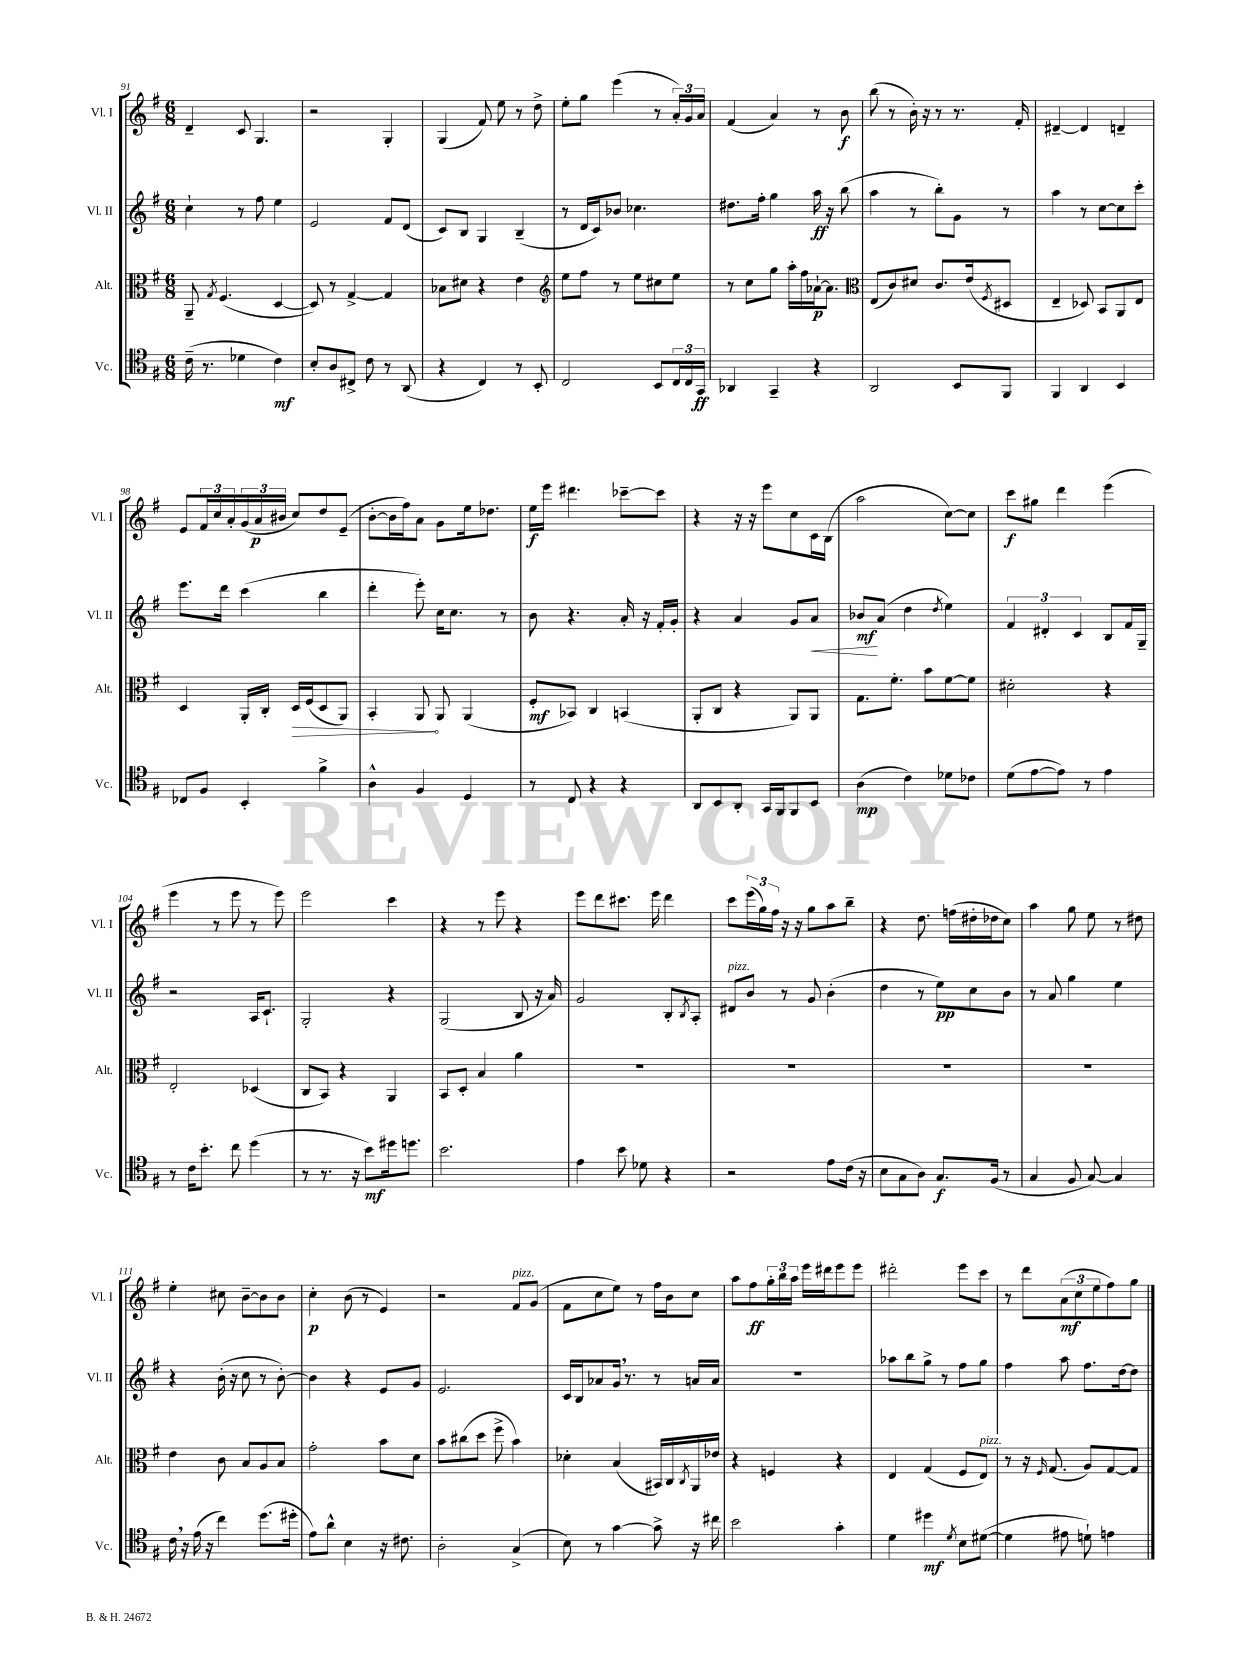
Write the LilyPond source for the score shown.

<<
\new StaffGroup <<
\new Staff = "s0" \with { instrumentName = "Vl. I" shortInstrumentName = "Vl. I" } {
    \clef treble \key g \major \numericTimeSignature \time 6/8
    d'4-- c'8 g4. |
    r2 g4-. |
    g4( fis'8) e''8 r8 d''8-> |
    e''8-. g''8 e'''4( r8 \tuplet 3/2 { a'16-.) g'16 a'16 } |
    fis'4( a'4) r8 b'8\f |
    b''8( r8 b'16-.) r16 r8 r8. fis'16-. |
    dis'4~-- dis'4 d'4-- |
    e'8 \tuplet 3/2 { fis'16 c''16 a'16-. } \tuplet 3/2 { g'16( a'16\p bis'16 } c''8) d''8 e'8--( |
    b'8~-. b'16 fis''16) a'8 g'8 e''16 des''8. |
    e''16\f e'''16 dis'''4. ces'''8~-- ces'''8 |
    r4 r16 r16 e'''8 c''8 c'16 b16( |
    a''2 c''8~) c''8 |
    c'''8\f gis''8 d'''4 e'''4( |
    e'''4 r8 e'''8 r8 e'''8) |
    e'''2 c'''4 |
    r4 r8 e'''8 r4 |
    e'''8 d'''8 cis'''8. e'''16 d'''4 |
    c'''8 \tuplet 3/2 { e'''16( g''16) fis''16 } r16 r16 g''8 a''8 b''8-- |
    r4 d''8. f''16( dis''16-. des''16 c''8) |
    a''4 g''8 e''8 r8 dis''8 |
    e''4-. cis''8 b'8~-- b'8 b'8 |
    c''4-.\p b'8( r8 e'4) |
    r2 fis'8^\markup { \italic "pizz." } g'8( |
    fis'8 c''8 e''8) r8 fis''16 b'16 c''8 |
    a''8 fis''8\ff \tuplet 3/2 { g''16-. b''16 a''16 } e'''16 dis'''16 e'''8 e'''8 |
    dis'''2-. e'''8 c'''8 |
    r8 d'''8 \tuplet 3/2 { a'8\mf( c''8 e''8 } fis''8) g''8 \bar "|." |
}
\new Staff = "s1" \with { instrumentName = "Vl. II" shortInstrumentName = "Vl. II" } {
    \clef treble \key g \major \numericTimeSignature \time 6/8
    c''4-! r8 fis''8 e''4 |
    e'2 fis'8 d'8( |
    c'8) b8 g4 b4--( |
    r8 d'16 c'16) bes'8 ces''4. |
    dis''8. fis''16-. g''4 a''16\ff r16 b''8( |
    a''4 r8 b''8-.) g'8 r8 |
    a''4 r8 c''8~ c''8 c'''8-. |
    e'''8. d'''16 c'''4( b''4 |
    d'''4-. e'''8-.) c''16 c''8. r8 |
    b'8 r4. a'16-. r16 fis'16-. g'16-. |
    r4 a'4 g'8 a'8\< |
    bes'8\mf\! a'8( d''4 \acciaccatura { d''8 } e''4) |
    \tuplet 3/2 { fis'4 dis'4-. c'4 } b8 fis'16 g16-- |
    r2 a16 c'8.-! |
    g2-. r4 |
    g2( b8 r16 a'16) |
    g'2 b8-. \acciaccatura { b8 } a8-. |
    dis'8^\markup { \italic "pizz." } b'8 r8 g'8 b'4-.( |
    d''4 r8 e''8\pp) c''8 b'8 |
    r8 a'8 g''4 e''4 |
    r4 b'16-.( r16 c''8 r8 b'8~-.) |
    b'4 r4 e'8 g'8 |
    e'2. |
    c'16 b16 aes'8 g'16 \breathe r8. r8 a'16 a'16 |
    R2. |
    aes''8 b''8 g''8-> r8 fis''8 g''8 |
    fis''4 a''8 fis''8. d''16~ d''8 \bar "|." |
}
\new Staff = "s2" \with { instrumentName = "Alt." shortInstrumentName = "Alt." } {
    \clef alto \key g \major \numericTimeSignature \time 6/8
    a,8-- \acciaccatura { g8 } fis4.( d4~ |
    d8) r8 g4~-> g4 |
    bes8 dis'8 r4 e'4 |
    \clef treble e''8 fis''8 r8 e''8 cis''8 e''8 |
    r8 c''8 g''8 a''16-. fis''16 aes'16~-!\p aes'8. |
    \clef alto e8( c'8) dis'8 c'8. e'16( \acciaccatura { fis8 } dis8 |
    e4-- des8) b,8 a,8 e8 |
    d4 a,16-. c16-. \once \override Hairpin.circled-tip = ##t d16\> fis16( d8 a,8) |
    b,4-. a,8\! a,8 a,4( |
    fis8-.\mf bes,8) c4 b,4( |
    a,8-. c8 r4 a,8) a,8 |
    g8. fis'8.-. b'8 fis'8~ fis'8 |
    dis'2-. r4 |
    e2-. des4( |
    c8 b,8) r4 a,4 |
    b,8 d8-. b4 a'4 |
    R2. |
    R2. |
    R2. |
    R2. |
    e'4 c'8 b8 a8 b8 |
    g'2-. b'8 d'8 |
    b'8 cis''8( d''8 fis''8-> b'4) |
    des'4-. b4( bis,16) c16 \acciaccatura { c8 } a,16 ees'16 |
    r4 f4 r4 |
    e4 g4( fis8 e8^\markup { \italic "pizz." }) |
    r8 r16 \grace { fis16 } g8.( a8) g8~ g8 \bar "|." |
}
\new Staff = "s3" \with { instrumentName = "Vc." shortInstrumentName = "Vc." } {
    \clef tenor \key g \major \numericTimeSignature \time 6/8
    c'16--( r8. des'4 c'4\mf) |
    b8-. a8 cis8-> c'8 r8 a,8( |
    r4 c4) r8 b,8-. |
    c2 b,8 \tuplet 3/2 { c16 c16 g,16\ff } |
    aes,4 g,4-- r4 |
    a,2 b,8 fis,8 |
    fis,4 a,4 b,4 |
    ces8 fis8 b,4-. fis'4-> |
    a4-^ fis4 d4 |
    r8 c8 r4 r4 |
    a,8 b,8 a,8-. g,16 fis,16 fis,8 b,8 |
    a4\mp( c'4) des'8 ces'8 |
    d'8( e'8~ e'8) r8 e'4 |
    r8 c'16 b'8.-. c''8 d''4( |
    r8 r8. r16 b'8\mf) dis''16 d''8. |
    b'2. |
    e'4 b'8 des'8 r4 |
    r2 e'8 c'16( r16 |
    b8 g8 a8) g8.\f fis16( r8 |
    g4 fis8 g8~) g4 |
    c'16 \breathe r16 e'16( r16 c''4) d''8.( dis''16-. |
    e'8) a'8-^ b4 r16 cis'8. |
    a2-. g4->( |
    b8) r8 g'4~ g'8-> r16 cis''16 |
    b'2 g'4-. |
    d'4 dis''4\mf \acciaccatura { d'8 } b8 dis'8~( |
    dis'4 eis'8 d'8-!) e'4 \bar "|." |
}
>>
>>
\layout { \context { \Score currentBarNumber = #91 } }
